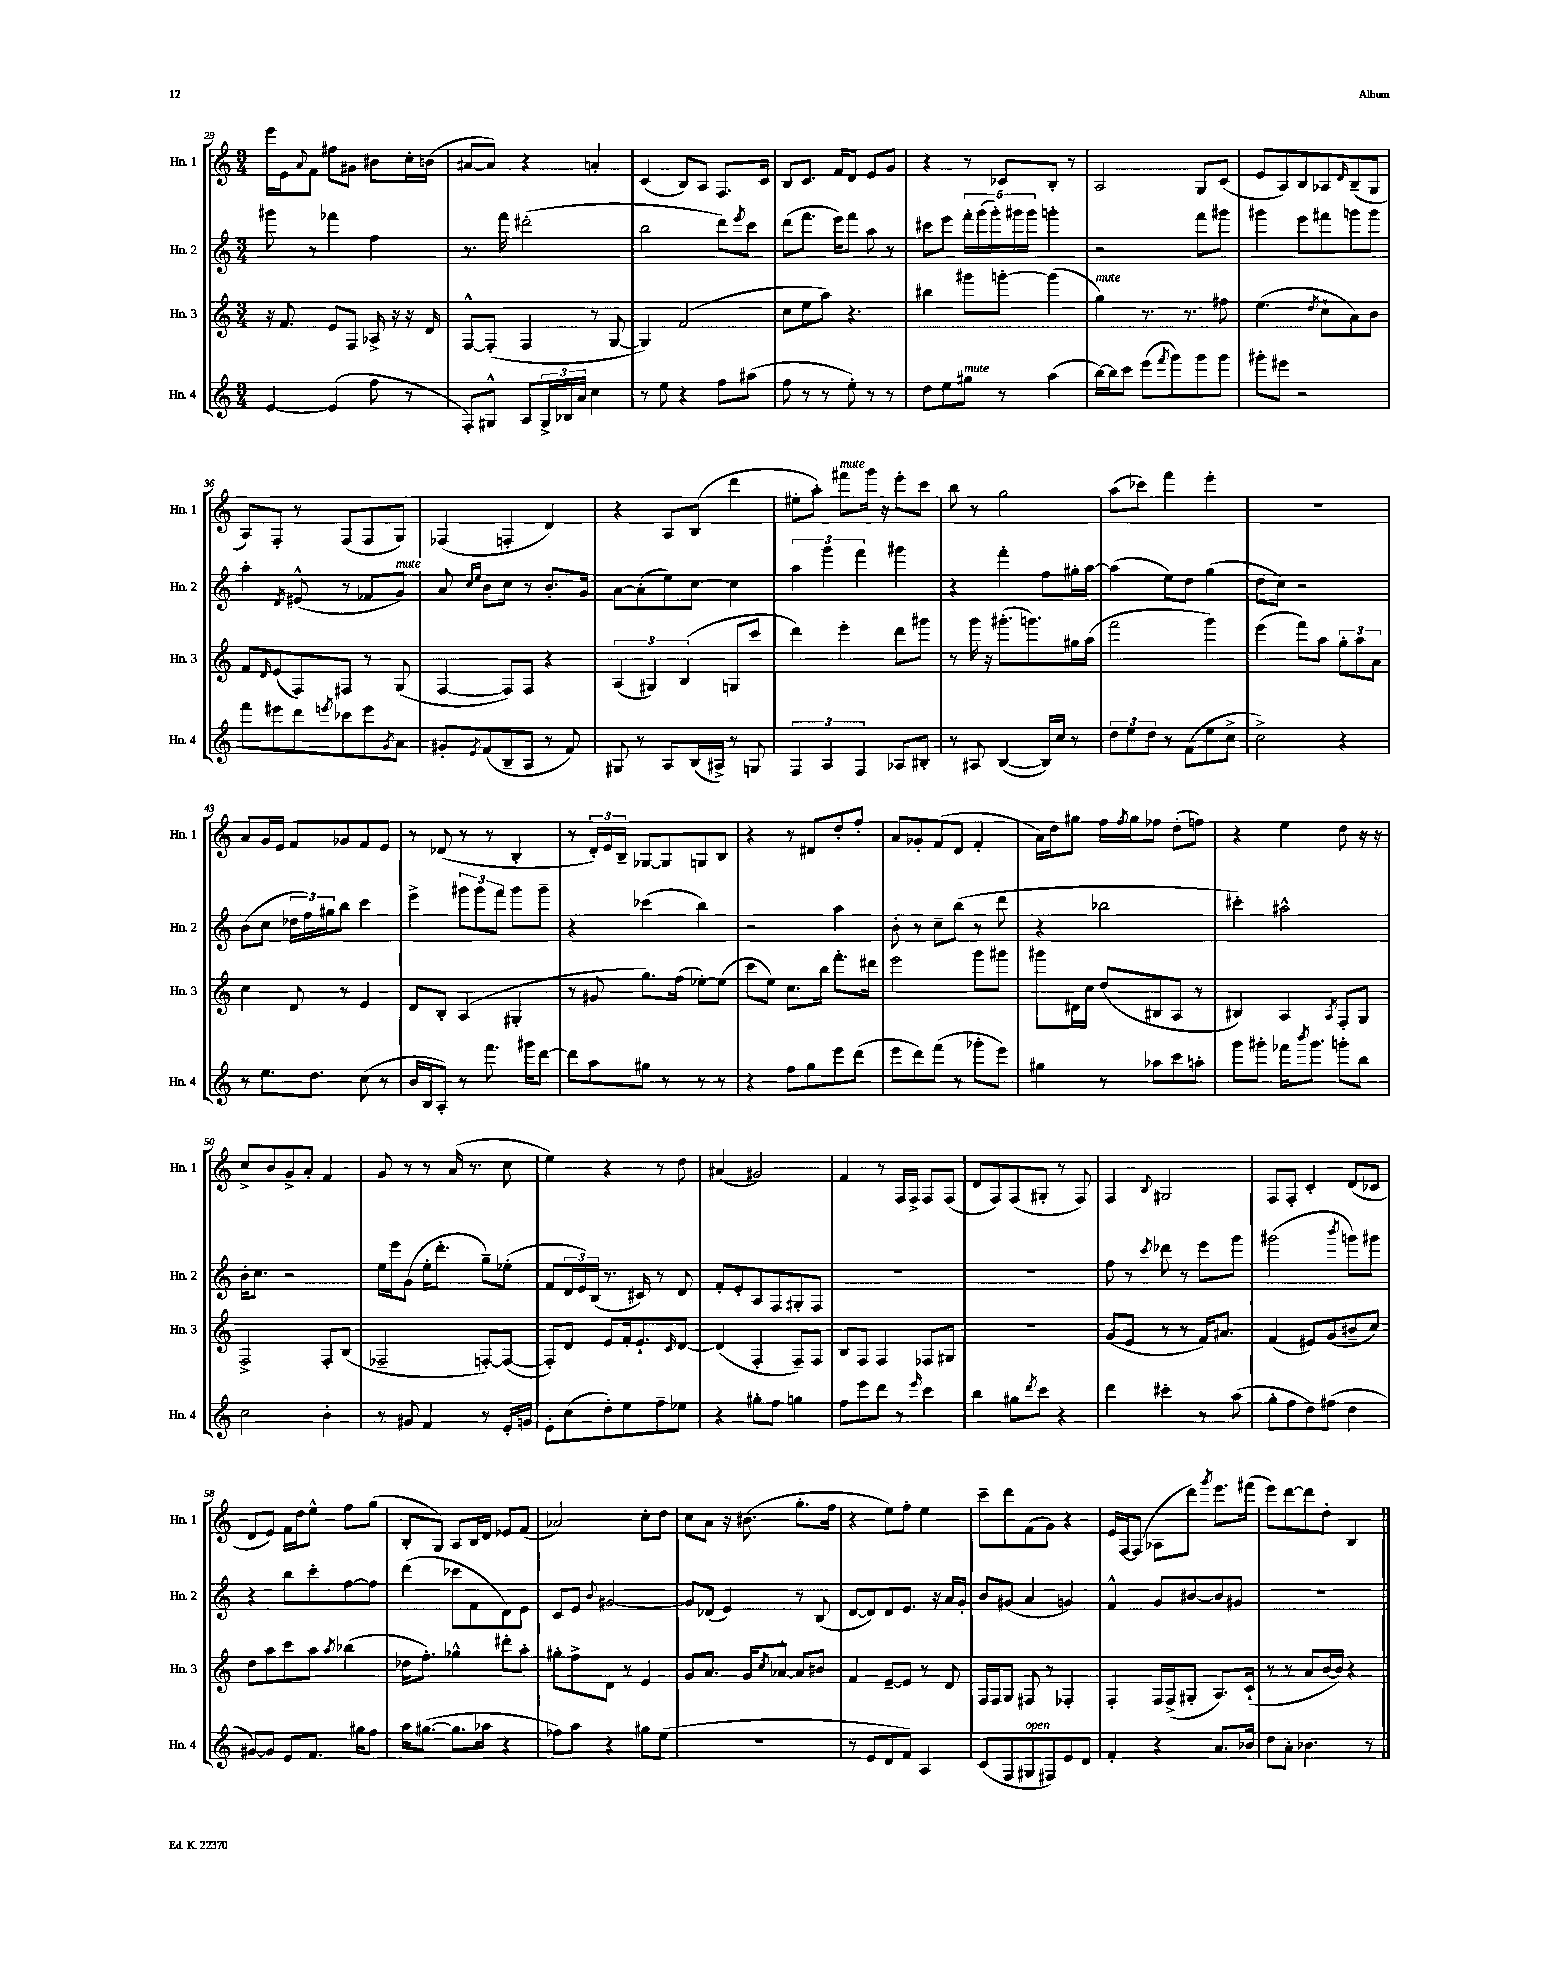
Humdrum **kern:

**kern	**kern	**kern	**kern
*part4	*part3	*part2	*part1
*staff4	*staff3	*staff2	*staff1
*I"Hn. 4	*I"Hn. 3	*I"Hn. 2	*I"Hn. 1
*I'Hn. 4	*I'Hn. 3	*I'Hn. 2	*I'Hn. 1
*clefG2	*clefG2	*clefG2	*clefG2
*k[]	*k[]	*k[]	*k[]
*M3/4	*M3/4	*M3/4	*M3/4
=29	=29	=29	=29
[4e/	16r	8ggg#X\	16eee\LL
.	8.f/	.	16e\J
.	.	.	8qqa/
.	.	8r	8f\J
(4e/]	8e/L	4fff-X\	8ff#X\L
.	8F/J	.	8g#X\J
8ff\	16A-X^/	4ff\	8b#X\L
.	16r	.	.
8r	16r	.	16cc'\L
.	16d/	.	(16bn\JJ
=30	=30	=30	=30
8F'/L)	[8F^^/L	8.r	[8a#X/L
8G#X^^/J	(8F'/J]	.	8a#/J])
.	.	16fff\	.
8A/L	4F/	(2ddd#X'\	4r
24G#^/L	.	.	.
24B-X/	.	.	.
24a/JJ	.	.	.
4cc\	8r	.	4an'/
.	[8G/	.	.
=31	=31	=31	=31
8r	4G/])	2bb\	(4c/
8ee\	.	.	.
4r	(2f/	.	8B/L)
.	.	.	8A/J
8ff\L	.	8ddd\L)	8.F/L
.	.	8qeee/	.
(8aa#X\J	.	8ccc\J	.
.	.	.	16c/Jk
=32	=32	=32	=32
8ff\	8cc\L	(8ddd\L	8B/L
8r	8ee\	8.fff\J	8.c/J
8r	8aa\J)	.	.
.	.	16eee\KL)	16f/KL
8ee'\)	4.r	8fff\J	8d/J
8r	.	8aa\	8e/L
8r	.	8r	8g/J
=33	=33	=33	=33
8dd\L	4bb#X\	8ccc#X\L	4r
8ee\	.	8eee\J	.
!LO:TX:a:i:t=mute	!	!	!
8gg#X\J	8ggg#X\L	20fff'\LL	8r
.	.	(20ggg\	.
.	.	20ggg'\)	.
8r	[8gggn'\J	.	8c-X/L
.	.	20ggg#X\	.
.	.	20ggg#\JJ	.
(4aa\	(4ggg\]	4gggn'\	8B'/J
.	.	.	8r
=34	=34	=34	=34
!	!LO:TX:a:i:t=mute	!	!
[16bb\LL)	4gg\)	2r	2A/
16bb\J]	.	.	.
8ccc\J	.	.	.
(8eee\L	8.r	.	.
8qfff/	.	.	.
8ggg\)	.	.	.
.	8.r	.	.
8ggg\	.	8fff\L	8G/L
8ggg\J	8ff#X\	8ggg#X\J	(8c/J
=35	=35	=35	=35
8ggg#X'\L	(4.ee\	4ggg#X\	8e/L
8eee#X\J	.	.	8A/)
2r	.	8eee\L	8B/
.	8qdd/	.	.
.	8cc`\L	8fff#X\	8A-X/
.	.	.	16qqd/
.	8a\)	8gggn\	(8B~/
.	8b\J	8ggg\J	8G/J
!!LO:LB:g=z
=36	=36	=36	=36
8fff\L	8f/L	4aa'\	8A/L)
.	16qqd/	.	.
8eee#X\	(8e/	.	8F'/J
.	.	8qd/	.
8ddd\	8F/)	(8e#X^^/	8r
8qeeen/	.	.	.
8ccc-X\	8F#X/J	8r	(8F/L
8eee\	8r	8f-X/L	8F/
8qg/	.	.	.
!	!	!LO:TX:a:i:t=mute	!
8a\J	(8G/	8g/J)	8G/J)
=37	=37	=37	=37
8g#X'/L	[4F/	8a/	(4F-X/
.	.	16qqcc/LL	.
8qe/	.	16qqee/JJ	.
(8f/	.	8b\L	.
8B~/	8F/L])	8cc\J	4Fn'/
8A/J	8F/J	8r	.
8r	4r	8.b'/L	4d/)
8f/)	.	.	.
.	.	16g/Jk	.
=38	=38	=38	=38
8G#X/	(6A/	[8a\L	4r
8r	.	(8a'\]	.
.	6G#X/)	.	.
8A/L	.	8ee\)	8A/L
.	(6B/	.	.
(16B/L	.	[8cc\J	(8B/J
16A#X^/JJ)	.	.	.
8r	8Gn/L	4cc\]	4ddd\
8Gn/	8ccc/J	.	.
=39	=39	=39	=39
6F/	4ddd\)	6aa\	8ee#X'\L
.	.	.	8aa'\J)
6A/	.	6ggg\	.
!	!	!	!LO:TX:a:i:t=mute
.	4eee'\	.	8fff#X\L
6F/	.	6fff\	.
.	.	.	16ggg\Jk
.	.	.	16r
8A-X/L	8ddd\L	4ggg#X\	8eee'\L
8B#X'/J	8ggg#X\J	.	8ccc\J
=40	=40	=40	=40
8r	8r	4r	8bb\
8A#X/	16ggg\	.	8r
.	16r	.	.
([4B/	(8.ggg#X'\L	4fff'\	2gg\
.	8.gggn\)	.	.
16B/LL])	.	8ff\L	.
16cc/JJ	.	.	.
8r	16gg#X\L	16gg#X'\L	.
.	(16aa\JJ	[16aa\JJ	.
=41	=41	=41	=41
12dd\L	2fff\	(4aa\]	(8aa\L
12ee\	.	.	.
.	.	.	8ccc-X\J)
12dd\J	.	.	.
8r	.	8ee\L)	4fff\
(8f\L	.	8dd\J	.
8ee\	4ggg\)	(4gg\	4eee'\
8cc^\J	.	.	.
=42	=42	=42	=42
2cc^\)	(4eee\	8dd\L	2.r
.	.	8cc\J)	.
.	8fff\L)	2r	.
.	8aa\J	.	.
4r	12gg'\L	.	.
.	12aa\	.	.
.	12a\J	.	.
!!LO:LB:g=z
=43	=43	=43	=43
8r	4cc\	(8b\L	8a/L
8.ee\L	.	8cc\J	16g/L
.	.	.	16e/JJ
.	8d/	24dd-X\LL	8f/L
.	.	24ff\)	.
8.dd\J	.	.	.
.	.	24gg#X\J	.
.	8r	8bb\J	8g-X/
(8cc\	4e/	4ccc\	8f/
8r	.	.	8e/J
=44	=44	=44	=44
16b/LL	8d/L	4eee^\	8r
16B/J	.	.	.
8A'/J)	8B'/J	.	(8d-X/
8r	(4A/	12ggg#X\L	8r
.	.	12ggg#\	.
8.fff\	.	.	8r
.	.	12fff\J	.
.	4G#X'/	8ggg#\L	4B'/
16ggg#X\KL	.	.	.
[8ddd\J	.	8ggg#~\J	.
=45	=45	=45	=45
8ddd\L]	8r	4r	8r
8aa\	8g#X/	.	24d'/LL)
.	.	.	24e/
.	.	.	24B~/JJ
8gg#X\J	8.gg\L)	(4ccc-X\	[8G-X/L
8r	.	.	8G-/]
.	(16ff\Jk	.	.
8r	[8ee-X'\L)	4bb\)	8Gn/
8r	(8ee-\J]	.	8B/J
=46	=46	=46	=46
4r	8ccc\L	2r	4r
.	8ee\J)	.	.
8ff\L	8.cc\L	.	8r
8gg\	.	.	8d#X/L
.	16bb\Jk	.	.
8eee\	8.fff'\L	4aa\	8dd'/
(8ddd\J	.	.	8ff'/J
.	16ddd#X\Jk	.	.
=47	=47	=47	=47
8eee\L	2eee\	8b'\	8a/L
8ddd\)	.	8r	8g-X'/
(8fff\J	.	8cc~\L	(8f/
8r	.	(8bb\J	8d/J
8ggg-X'\L	8ggg\L	8r	4f'/
8eee\J)	8ggg#X\J	8ddd\	.
=48	=48	=48	=48
4gg#X\	8ggg#X\L	4r	16a\LL)
.	.	.	16dd\J
.	16d#X\L	.	8gg#X\J
.	16cc\JJ	.	.
8r	(8dd/L	2bb-X\	16ff\LL
.	.	.	8qff/
.	.	.	16gg#\J
8aa-X\L	8B#X/	.	8ff-X\J
8ccc\	8A/J	.	(8dd'\L
8aan'\J	8r	.	8ffn\J)
=49	=49	=49	=49
8ggg\L	4B#X/)	4ccc#X'\)	4r
8ggg#X'\J	.	.	.
16fff-X\KL	4A/	2aa#X^^\	4ee\
8qbbb/	.	.	.
8.ggg#\J	.	.	.
.	8qA/	.	.
8gggn'\L	8F'/L	.	8dd\
8bb\J	8G/J	.	16r
.	.	.	16r
!!LO:LB:g=z
=50	=50	=50	=50
2cc\	2F^/	16b'\KL	8cc^/L
.	.	8.cc\J	.
.	.	.	8b/
.	.	2r	8g^/
.	.	.	8a'/J
4b'\	8F'/L	.	4f/
.	(8B/J	.	.
=51	=51	=51	=51
8r	2F-X~/	16ee\LL	8g/
.	.	16eee\J	.
8g#X/	.	(8g\J	8r
4f/	.	16ee'\KL	8r
.	.	8.ddd'\J	.
.	.	.	(16a/
.	.	.	8.r
8r	[8Fn'/L)	8gg~\L)	.
16e'/LL	(8F/J_	(8ee-X'\J	8cc\
16gn/JJ	.	.	.
=52	=52	=52	=52
8e'\L	8F'/L])	8f/L	4ee\)
(8cc\	8d/J	24d/L	.
.	.	24e/)	.
.	.	(24B/JJ	.
8dd'\)	8e/L	8.r	4r
8ee\	16f'/k	.	.
.	8.e`/	16c#X/)	.
8ff~\	.	8r	8r
.	16qqc/	.	.
8ee-X\J	[8d/J	8d/	8dd\
=53	=53	=53	=53
4r	(4d/]	8f'/L	(4a#X/
.	.	8e'/	.
8gg#X'\L	4F'/	8A/	2g#X/)
8ff\J	.	8F/	.
4ggn\	8F~/L)	8G#X'/	.
.	8F/J	8F/J	.
=54	=54	=54	=54
8ff\L	8B/L	2.r	4f/
8eee\	8F/J	.	.
8ddd\J	4F/	.	8r
8r	.	.	16F/LL
.	.	.	16F^/JJ
16qqeee/	.	.	.
4ccc\	8F-X/L	.	8F/L
.	8G#X/J	.	(8F/J
=55	=55	=55	=55
4bb\	2.r	2.r	8d/L
.	.	.	8F/)
8gg#X\L	.	.	(8F/
8qddd/	.	.	.
8ccc\J	.	.	8G#X'/J
4r	.	.	8r
.	.	.	8F/)
=56	=56	=56	=56
4ddd\	(8g/L	8ff\	4F/
.	8e/J	8r	.
.	.	8qccc/	8qqB/
4ccc#X'\	8r	8ddd-X\	2G#X/
.	8r	8r	.
8r	16f/KL)	8eee\L	.
.	8.a#X/J	.	.
(8aa\	.	8ggg\J	.
=57	=57	=57	=57
8gg'\L	(4f/	(2ggg#X\	8F/L
8ff\	.	.	8F'/J
8dd\)	8e#X/L)	.	4c'/
(8ff#X\J	(8g/	.	.
.	.	8qbbb/	.
4dd\	8b#X~/	8gggn\L)	(8d/L
.	8cc/J)	8ggg#X\J	8c-X/J
!!LO:LB:g=z
=58	=58	=58	=58
[8g#X/L)	8dd\L	4r	8d/L
8g#/J]	8aa\	.	8e/J)
8e/L	8ccc\	8bb\L	16f\LL
.	.	.	16dd\J
8.f/J	8aa\J	8ccc'\	8ee^^\J
.	8qaa/	.	.
.	(4bb-X\	[8ff\	8ff\L
16gg#X\KL	.	.	.
8ff\J	.	8ff\J]	(8gg\J
=59	=59	=59	=59
16aa\KL	16dd-X\KL	(4ddd\	8B'/L
([8.gg#X\J	8.ff'\J)	.	.
.	.	.	8G/J)
8.gg#\L]	4gg-X^^\	8ccc-X\L	8A/L
.	.	8f\	16B/L
16aa-X\Jk	.	.	16d/JJ
4r	8ddd#X'\L	8d\)	8e-X/L
.	8aa'\J	8e\J	(8f/J
=60	=60	=60	=60
8ff-X\L)	8gg#X'\L	8c/L	2a-X/)
8aa\J	8ff^\	8e/J	.
.	.	8qqb/	.
4r	8d\J	[2g#X/	.
.	8r	.	.
8gg#X\L	4e/	.	8cc'\L
(8ee\J	.	.	8dd\J
=61	=61	=61	=61
2.r	8g/L	8g#/L]	8cc\L
.	8.a/J	(8d-X/J	8a\J
.	.	4e/)	16r
.	16g/KL	.	(8.b#X\
.	8qcc/	.	.
.	[8a-X^^/J	.	.
.	8a-/L]	8r	8.gg'\L
.	8b#X/J	(8B/	.
.	.	.	16ff\Jk
=62	=62	=62	=62
8r	4f/	[8d/L	4r
8e/L	.	8d/])	.
8d/	[8e~/L	8d/	8ee\L)
8f/J)	8e/J]	8.e/J	8ff'\J
4A/	8r	.	4ee\
.	.	16r	.
.	8d/	16a/LL	.
.	.	16g'/JJ	.
=63	=63	=63	=63
(8c/L	16F/LL	8b/L	8ccc~\L
.	16F/J	.	.
8F/	8G/J	(8g#X/J	8ddd\
!LO:TX:a:i:t=open	!	!	!
8G#X/	8F#X/	4a/	(8f\
8F#X/)	8r	.	8g\J)
8e/	4F-X'/	4gn/)	4r
8d/J	.	.	.
=64	=64	=64	=64
4f'/	4F'/	4f^^/	16e/LL
.	.	.	[16F/J
.	.	.	(8F/J]
4r	16F/LL	8g/L	8A-X\L
.	(16F^/J	.	.
.	8G#X'/J	[8b#X/	8ddd\J)
.	.	.	8qggg/
8.a/L	8.A/L)	8b#/]	8.eee\L
.	.	8g#X/J	.
16b-X/Jk	(16c`/Jk	.	(16fff#X\Jk
=65	=65	=65	=65
8dd\L	8r	2.r	8eee\L)
8a'\J	8r	.	[8ddd\
4.b-X\	8a/L	.	8ddd\]
.	[16b/L	.	8dd'\J
.	16b/JJ])	.	.
.	4r	.	4B/
8r	.	.	.
==	==	==	==
*-	*-	*-	*-
